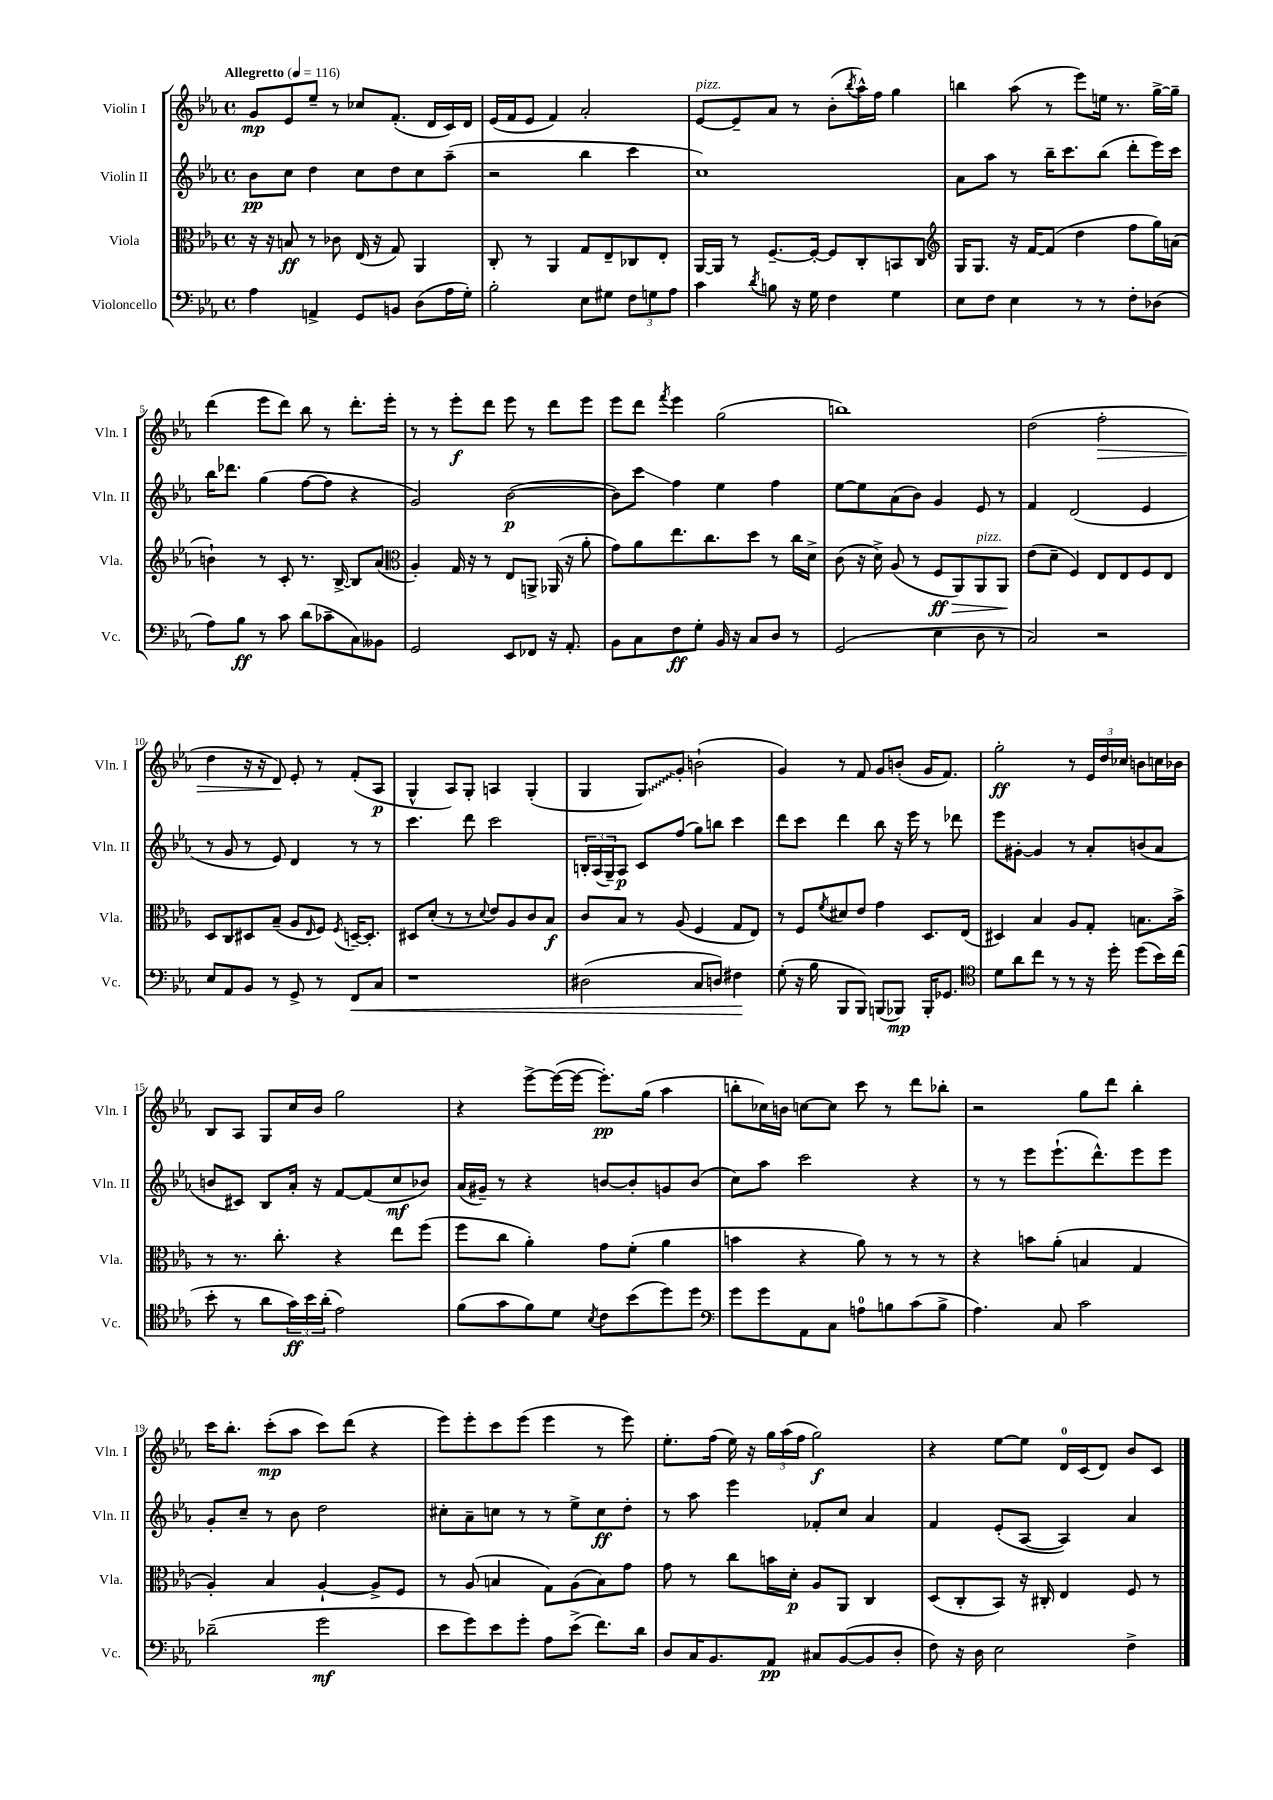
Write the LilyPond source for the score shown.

<<
\new StaffGroup <<
\new Staff = "s0" \with { instrumentName = "Violin I" shortInstrumentName = "Vln. I" } {
    \clef treble \key ees \major \defaultTimeSignature \time 4/4 \tempo "Allegretto" 4 = 116
    g'8\mp ees'8 ees''8-- r8 ces''8 f'8.-.( d'16 c'16) d'16 |
    ees'16( f'16 ees'8 f'4) aes'2-. |
    ees'8~^\markup { \italic "pizz." } ees'8-- aes'8 r8 bes'8-.( \acciaccatura { bes''8 } aes''16-^) f''16 g''4 |
    b''4 aes''8( r8 ees'''8) e''16 r8. g''16~-> g''16-- |
    d'''4( ees'''8 d'''8) bes''8 r8 d'''8.-. ees'''16-. |
    r8 r8 ees'''8-.\f d'''8 ees'''8 r8 d'''8 ees'''8 |
    ees'''8 d'''8 \acciaccatura { f'''8 } ees'''4 g''2( |
    b''1) |
    d''2( f''2-.\> |
    d''4 r16 r16 d'8\!) ees'8-. r8 f'8-.( aes8\p |
    g4-^ aes8) g8-. a4 g4-.( |
    g4 \once \override Glissando.style = #'zigzag g8\glissando) g'8-. b'2-!( |
    g'4) r8 f'8 g'8 b'8-.( g'16 f'8.) |
    g''2-.\ff r8 \tuplet 3/2 { ees'16 d''16 ces''16 } b'8 c''16 bes'16 |
    bes8 aes8 g8 c''16 bes'16 g''2 |
    r4 ees'''8~-> ees'''16~( ees'''16~ ees'''8.-.\pp) g''16( aes''4 |
    b''8-. ces''16) b'16 c''8~ c''8 c'''8 r8 d'''8 bes''8-. |
    r2 g''8 d'''8 bes''4-. |
    c'''16 bes''8.-. c'''8-.\mp( aes''8 c'''8) d'''8( r4 |
    ees'''8) ees'''8-. c'''8 ees'''8( ees'''4 r8 ees'''8) |
    ees''8.-. f''16( ees''16) r16 \tuplet 3/2 { g''16 aes''16( f''16 } g''2\f) |
    r4 ees''8~ ees''8 d'16-0 c'16( d'8) bes'8 c'8 \bar "|." |
}
\new Staff = "s1" \with { instrumentName = "Violin II" shortInstrumentName = "Vln. II" } {
    \clef treble \key ees \major \defaultTimeSignature \time 4/4
    bes'8\pp c''8 d''4 c''8 d''8 c''8 aes''8--( |
    r2 bes''4 c'''4 |
    c''1) |
    aes'8 aes''8 r8 bes''16-- c'''8. bes''8( d'''8-. ees'''16) c'''16 |
    bes''16 des'''8. g''4( f''8~ f''8 r4 |
    g'2) bes'2~\p( |
    bes'8) c'''8\glissando f''4 ees''4 f''4 |
    ees''8~ ees''8 aes'8( bes'8) g'4 ees'8 r8 |
    f'4 d'2( ees'4 |
    r8 g'8 r8 ees'8) d'4 r8 r8 |
    c'''4. d'''8 c'''2 |
    \tuplet 3/2 { b16-. aes16( g16--) } aes8\p c'8 f''8( g''8) b''8 c'''4 |
    d'''8 c'''8 d'''4 bes''8 r16 ees'''16 r8 des'''8 |
    ees'''8 gis'8~-. gis'4 r8 aes'8-. b'8( aes'8 |
    b'8 cis'8) bes8 aes'16-. r16 f'8~ f'8( c''8\mf bes'8) |
    aes'16( gis'16--) r8 r4 b'8~ b'8-. g'8 b'8( |
    c''8) aes''8 c'''2 r4 |
    r8 r8 ees'''8 ees'''8.-!( d'''8.-^) ees'''8 ees'''8 |
    g'8-. c''8-- r8 bes'8 d''2 |
    cis''8-. aes'8-- c''8 r8 r8 ees''8-> c''8\ff d''8-. |
    r8 aes''8 ees'''4 fes'8-. c''8 aes'4 |
    f'4 ees'8-.( aes8~ aes4) aes'4 \bar "|." |
}
\new Staff = "s2" \with { instrumentName = "Viola" shortInstrumentName = "Vla." } {
    \clef alto \key ees \major \defaultTimeSignature \time 4/4
    r16 r16 b8\ff r8 ces'8 ees16( r16 g8) aes,4 |
    c8-. r8 aes,4 g8 ees8-- ces8 ees8-. |
    aes,16~ aes,16 r8 f8.~-- f16~-. f8 c8-. b,8 c8 |
    \clef treble g16 g8. r16 f'16~ f'8( d''4 f''8 g''16) a'16( |
    b'4-!) r8 c'8-. r8. bes16~-> bes8 aes'8( |
    \clef alto aes4-.) g16 r16 r8 ees8 a,8-> aes,16( r16 aes'8-. |
    g'8) aes'8 ees''8. c''8. d''8 r8 c''16 d'16-> |
    c'8( r16 d'16->) aes8( r8 f8\ff\> aes,8) aes,8^\markup { \italic "pizz." } aes,8\! |
    ees'8( d'8-- f4) ees8 ees8 f8 ees8 |
    d8 c8 dis8 bes8--( aes8 \grace { ees16 } f8) \acciaccatura { f8 } d16~-- d8.-. |
    dis8 d'8-.( r8 r8 \appoggiatura { d'8 } ees'8) aes8 c'8 bes8\f |
    c'8 bes8 r8 aes8( f4 g8 ees8) |
    r8 f8 \acciaccatura { f'8 } dis'8 ees'8 g'4 d8. ees16( |
    dis4) bes4 aes8 g8-. b8. bes'16-> |
    r8 r8. c''8.-. r4 ees''8 f''8( |
    f''8 c''8 aes'4-.) g'8 f'8-.( aes'4 |
    b'4 r4 aes'8) r8 r8 r8 |
    r4 b'8 aes'8-.( b4 g4 |
    aes4-.) bes4 aes4~-! aes8-> f8 |
    r8 aes8( b4 g8) aes8( b8) g'8 |
    g'8 r8 c''8 b'16 d'16-.\p aes8 aes,8 c4 |
    d8( c8-. bes,8) r16 cis16-. ees4 f8 r8 \bar "|." |
}
\new Staff = "s3" \with { instrumentName = "Violoncello" shortInstrumentName = "Vc." } {
    \clef bass \key ees \major \defaultTimeSignature \time 4/4
    aes4 a,4-> g,8 b,8 d8( aes16 g16-.) |
    bes2-. ees8 gis8 \tuplet 3/2 { f8 g8 aes8 } |
    c'4 \acciaccatura { d'8 } b8 r16 g16 f4 g4 |
    ees8 f8 ees4 r8 r8 f8-. des8( |
    aes8) bes8\ff r8 c'8 d'8( ces'8-- c8) beses,8 |
    g,2 ees,8 fes,8 r16 aes,8.-. |
    bes,8 c8 f8\ff g8-. bes,16 r16 c8 d8 r8 |
    g,2( ees4 d8 r8 |
    c2) r2 |
    ees8 aes,8 bes,8 r8 g,8-> r8 f,8\< c8 |
    r1 |
    dis2( c8 d8) fis4\! |
    g8-.( r16 bes16 bes,,8 bes,,8) b,,8( bes,,8\mp) bes,,16-. ges,8. |
    \clef tenor d'8 aes'8 c''8 r8 r8 r16 d''16-. d''8( bes'16) c''16( |
    bes'8-. r8 aes'8 \tuplet 3/2 { g'16\ff) bes'16 aes'16-.( } ees'2) |
    f'8( g'8 f'8) d'8 \acciaccatura { bes8 } c'8 bes'8( d''8) d''8 |
    \clef bass g'8 g'8 aes,8 c8 a8-0 b8 c'8( b8-> |
    aes4.) c8 c'2 |
    des'2--( g'2\mf |
    ees'8 g'8) ees'8 g'8-. aes8 ees'8->( f'8.) d'16 |
    d8 c16 bes,8. aes,8\pp cis8 bes,8~( bes,8 d8-. |
    f8) r16 d16 ees2 f4-> \bar "|." |
}
>>
>>
